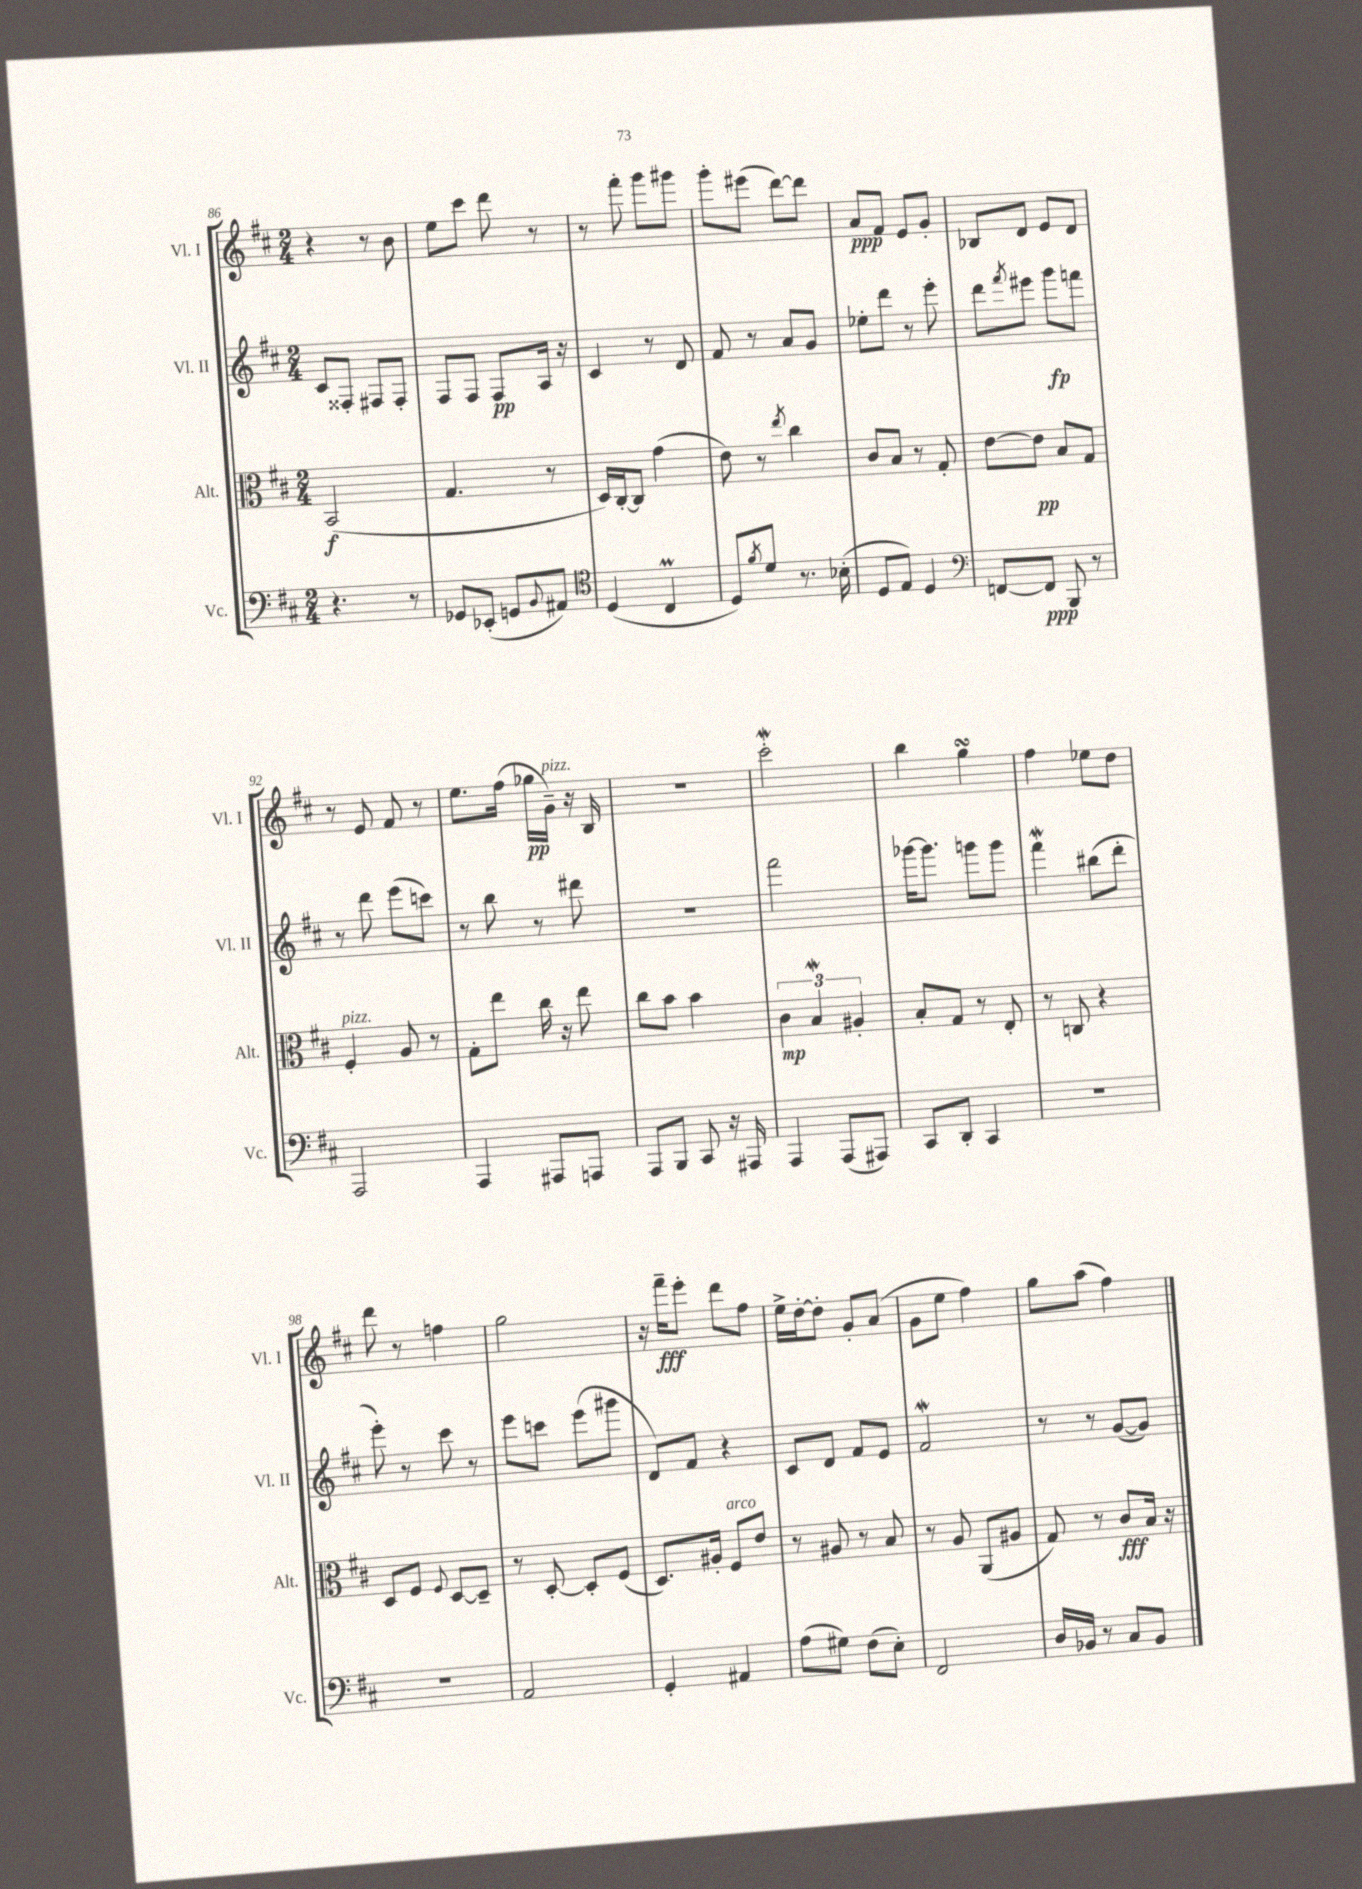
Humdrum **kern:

**kern	**dynam	**kern	**dynam	**kern	**dynam	**kern	**dynam
*part4	*part4	*part3	*part3	*part2	*part2	*part1	*part1
*staff4	*staff4	*staff3	*staff3	*staff2	*staff2	*staff1	*staff1
*I"Vc.	*	*I"Alt.	*	*I"Vl. II	*	*I"Vl. I	*
*I'Vc.	*	*I'Alt.	*	*I'Vl. II	*	*I'Vl. I	*
*clefF4	*	*clefC3	*	*clefG2	*	*clefG2	*
*k[f#c#]	*	*k[f#c#]	*	*k[f#c#]	*	*k[f#c#]	*
*M2/4	*	*M2/4	*	*M2/4	*	*M2/4	*
=86	=86	=86	=86	=86	=86	=86	=86
4.r	.	(2BB/	f	8c#/L	.	4r	.
.	.	.	.	8F##X'/J	.	.	.
.	.	.	.	8F#X/L	.	8r	.
8r	.	.	.	8F#'/J	.	8b\	.
=87	=87	=87	=87	=87	=87	=87	=87
8GG-X/L	.	4.G/	.	8F#/L	.	8ee\L	.
(8EE-X'/J	.	.	.	8F#/J	.	8ccc#\J	.
8GGn/L	.	.	.	8F#/L	pp	8ddd\	.
8qqBB/	.	.	.	.	.	.	.
8AA#X/J)	.	8r	.	16A/Jk	.	8r	.
.	.	.	.	16r	.	.	.
=88	=88	=88	=88	=88	=88	=88	=88
*clefC4	*	*	*	*	*	*	*
(4D/	.	16D/LL)	.	4c#/	.	8r	.
.	.	[16C#'/J	.	.	.	.	.
.	.	8C#/J]	.	.	.	8fff#'\	.
4C#m/	.	(4g\	.	8r	.	8ggg\L	.
.	.	.	.	8d/	.	8ggg#X\J	.
=89	=89	=89	=89	=89	=89	=89	=89
8D/L)	.	8e\)	.	8f#/	.	8ggg'\L	.
8qf#/	.	.	.	.	.	.	.
8d/J	.	8r	.	8r	.	(8eee#X\J	.
.	.	8qee/	.	.	.	.	.
8.r	.	4cc#\	.	8a/L	.	[8ddd\L)	.
.	.	.	.	8g/J	.	8ddd\J]	.
(16B-X'\	.	.	.	.	.	.	.
=90	=90	=90	=90	=90	=90	=90	=90
8D/L	.	8c#/L	.	8ee-X'\L	.	8a/L	ppp
8E/J)	.	8B/J	.	8ddd\J	.	8f#/J	.
4D/	.	8r	.	8r	.	8e/L	.
.	.	8G'/	.	8eee'\	.	8g'/J	.
=91	=91	=91	=91	=91	=91	=91	=91
*clefF4	*	*	*	*	*	*	*
[8FFn/L	.	[8e\L	.	8ddd\L	.	8B-X/L	.
.	.	.	.	8qfff#/	.	.	.
8FF/J]	ppp	8e\J]	pp	8eee#X\J	.	8d/J	.
8BBB/	.	8B/L	.	8ggg\L	fp	8e/L	.
8r	.	8G/J	.	8fffn\J	.	8d/J	.
!!LO:LB:g=z
=92	=92	=92	=92	=92	=92	=92	=92
!	!	!LO:TX:a:i:t=pizz.	!	!	!	!	!
2AAA/	.	4F#'/	.	8r	.	8r	.
.	.	.	.	8ddd\	.	8e/	.
.	.	8A/	.	(8eee\L	.	8f#/	.
.	.	8r	.	8cccn\J)	.	8r	.
=93	=93	=93	=93	=93	=93	=93	=93
4AAA/	.	8G'\L	.	8r	.	8.ee\L	.
.	.	8ee\J	.	8bb\	.	.	.
.	.	.	.	.	.	(16ff#\Jk	.
8AAA#X/L	.	16cc#\	.	8r	.	16gg-X\LL	pp
!	!	!	!	!	!	!LO:TX:a:i:t=pizz.	!
.	.	16r	.	.	.	16g~\JJ)	.
8AAAn/J	.	8ee\	.	8ddd#X\	.	16r	.
.	.	.	.	.	.	16B/	.
=94	=94	=94	=94	=94	=94	=94	=94
8AAA/L	.	8cc#\L	.	2r	.	2r	.
8BBB/J	.	8b\J	.	.	.	.	.
8CC#/	.	4b\	.	.	.	.	.
16r	.	.	.	.	.	.	.
16AAA#X/	.	.	.	.	.	.	.
=95	=95	=95	=95	=95	=95	=95	=95
4AAA/	.	6c#\	mp	2fff#\	.	2ccc#W'\	.
.	.	6BW/	.	.	.	.	.
(8AAA/L	.	.	.	.	.	.	.
.	.	6A#X'/	.	.	.	.	.
8AAA#X/J)	.	.	.	.	.	.	.
=96	=96	=96	=96	=96	=96	=96	=96
8CC#/L	.	8B'/L	.	[16ggg-X\KL	.	4bb\	.
.	.	.	.	8.ggg-\J]	.	.	.
8DD'/J	.	8G/J	.	.	.	.	.
4CC#/	.	8r	.	8gggn\L	.	4ggsSSs\	.
.	.	8E'/	.	8ggg\J	.	.	.
=97	=97	=97	=97	=97	=97	=97	=97
2r	.	8r	.	4fff#W\	.	4ff#\	.
.	.	8Cn/	.	.	.	.	.
.	.	4r	.	(8bb#X\L	.	8ee-X\L	.
.	.	.	.	8ddd'\J	.	8dd\J	.
!!LO:LB:g=z
=98	=98	=98	=98	=98	=98	=98	=98
2r	.	8D/L	.	8eee'\)	.	8ddd\	.
.	.	8F#/J	.	8r	.	8r	.
.	.	8qqF#/	.	.	.	.	.
.	.	[8D/L	.	8ccc#\	.	4ffn\	.
.	.	8D~/J]	.	8r	.	.	.
=99	=99	=99	=99	=99	=99	=99	=99
2AA/	.	8r	.	8eee\L	.	2gg\	.
.	.	[8D'/	.	8cccn\J	.	.	.
.	.	8D'/L]	.	(8eee\L	.	.	.
.	.	(8F#/J	.	8ggg#X\J	.	.	.
=100	=100	=100	=100	=100	=100	=100	=100
4GG'/	.	8.D/L)	.	8d/L)	.	16r	.
.	.	.	.	.	.	16fff#~\KL	fff
.	.	.	.	8f#/J	.	8eee'\J	.
.	.	16A#X'/Jk	.	.	.	.	.
!	!	!LO:TX:a:i:t=arco	!	!	!	!	!
4AA#X/	.	8F#/L	.	4r	.	8ddd\L	.
.	.	8e/J	.	.	.	8ff#\J	.
=101	=101	=101	=101	=101	=101	=101	=101
(8A\L	.	8r	.	8c#/L	.	16ee^\LL	.
.	.	.	.	.	.	[16dd'\J	.
8G#X\J)	.	8A#X/	.	8d/J	.	8dd'\J]	.
(8F#\L	.	8r	.	8f#/L	.	8g'/L	.
8E'\J)	.	8B/	.	8e/J	.	(8a/J	.
=102	=102	=102	=102	=102	=102	=102	=102
2FF#/	.	8r	.	2f#W/	.	8g\L	.
.	.	8A/	.	.	.	8ee\J	.
.	.	(8AA/L	.	.	.	4ff#\)	.
.	.	8A#X/J	.	.	.	.	.
=103	=103	=103	=103	=103	=103	=103	=103
16D/LL	.	8G/)	.	8r	.	8gg\L	.
16BB-X/JJ	.	.	.	.	.	.	.
8r	.	8r	.	8r	.	(8aa\J	.
8C#/L	.	8c#/L	fff	([8g/L	.	4ff#\)	.
8BB-/J	.	16B/Jk	.	8g/J])	.	.	.
.	.	16r	.	.	.	.	.
==	==	==	==	==	==	==	==
*-	*-	*-	*-	*-	*-	*-	*-
